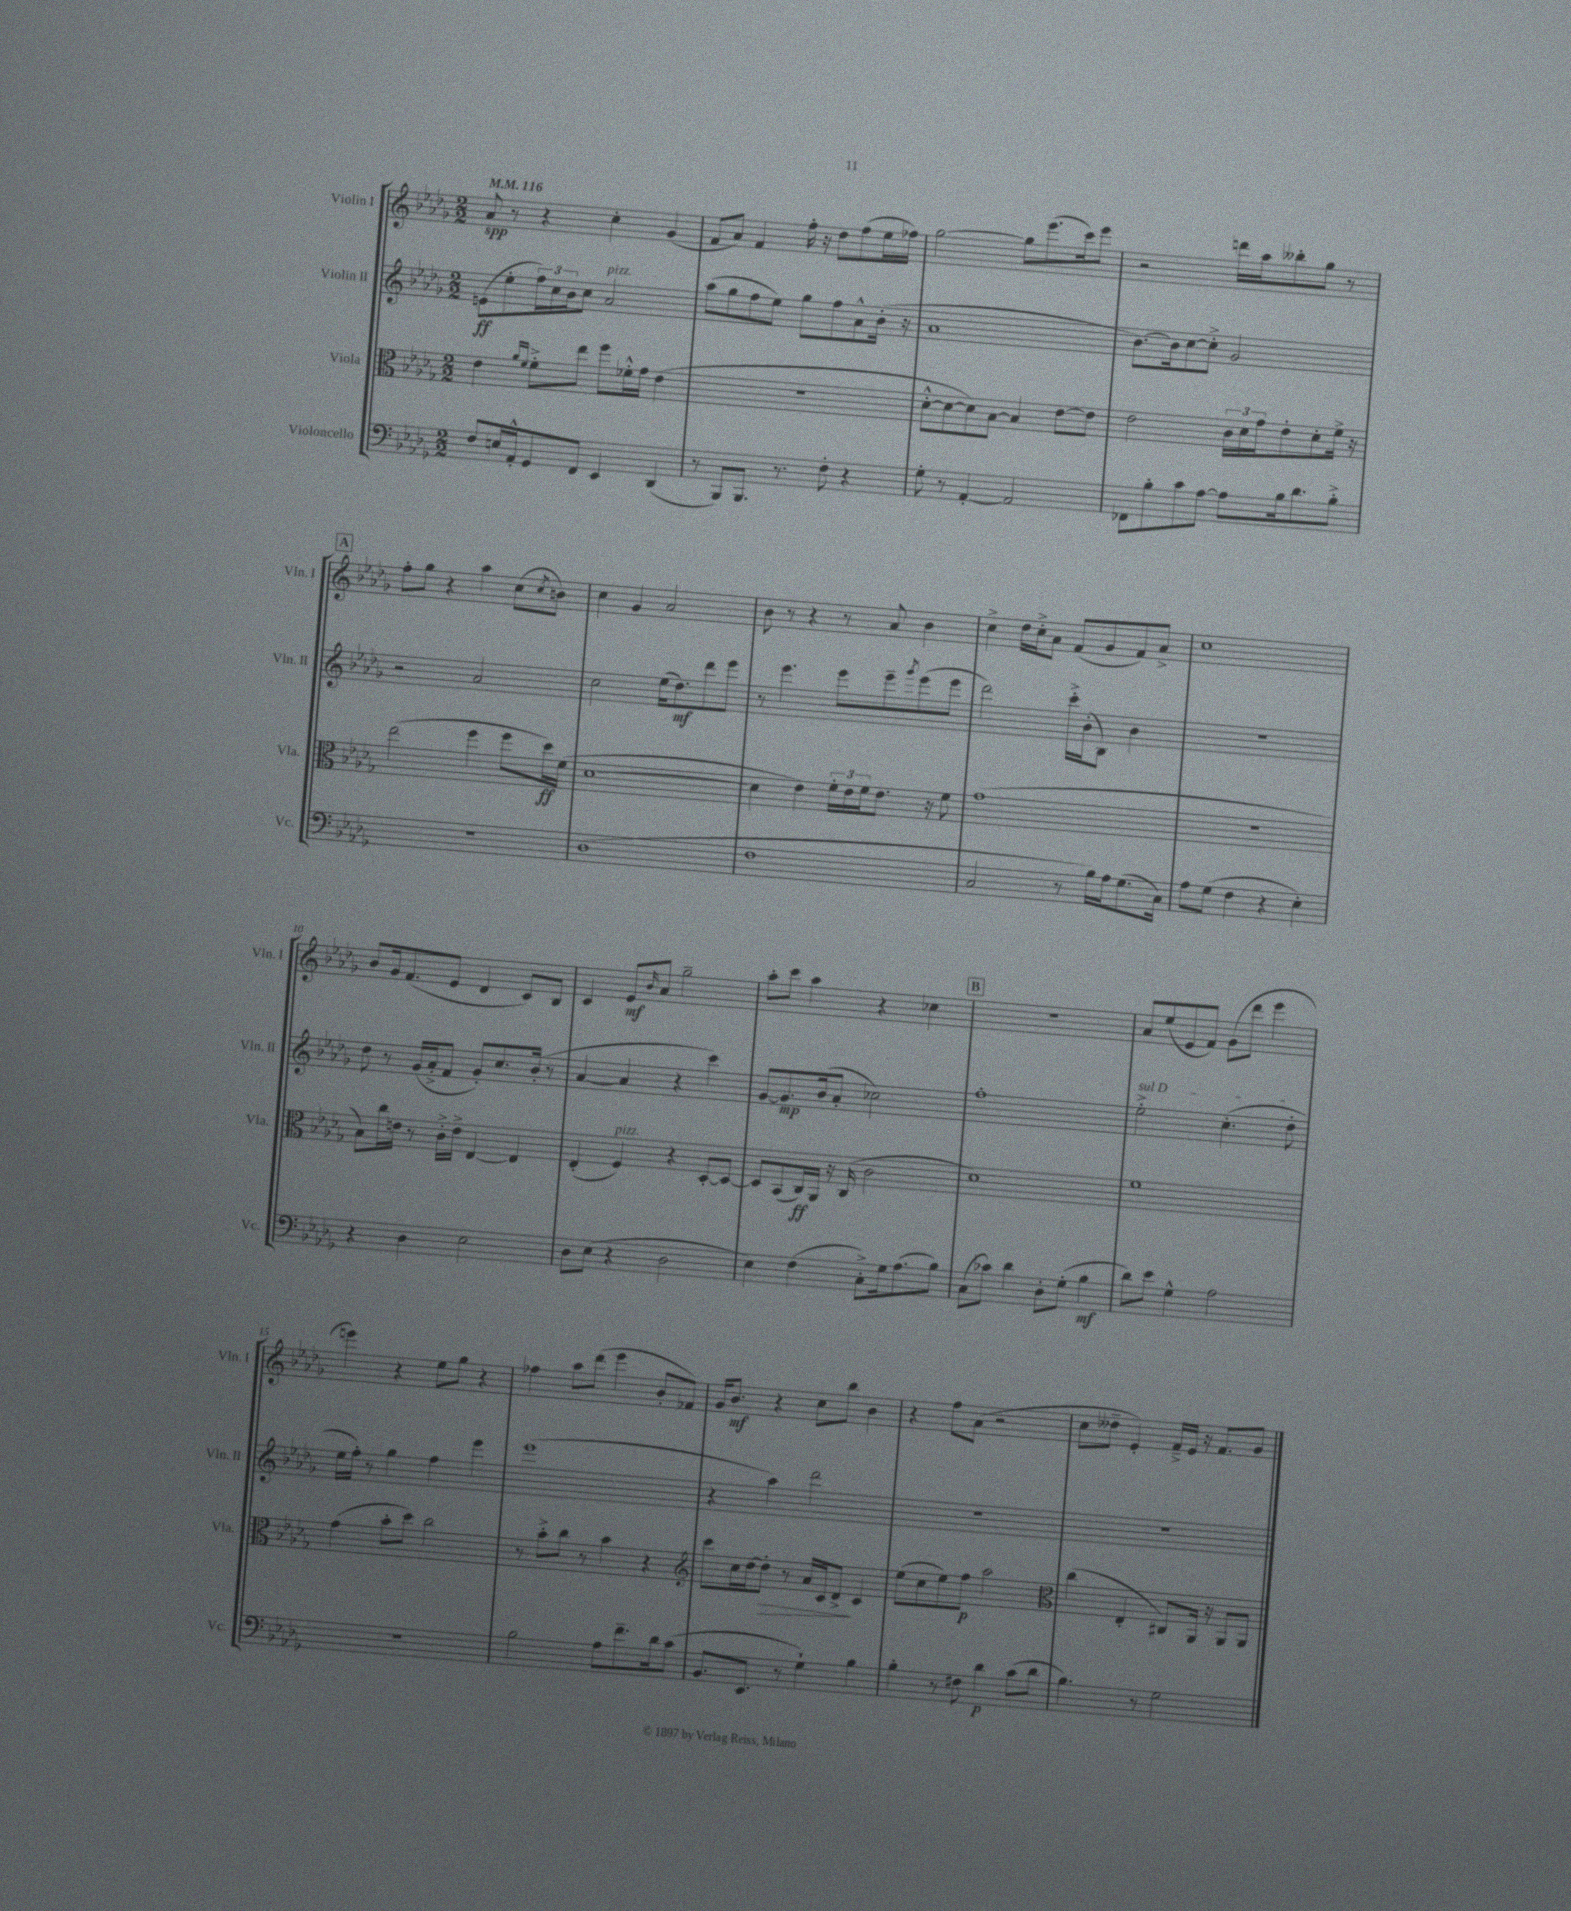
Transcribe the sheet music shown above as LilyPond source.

<<
\new StaffGroup <<
\new Staff = "s0" \with { instrumentName = "Violin I" shortInstrumentName = "Vln. I" } {
    \clef treble \key des \major \numericTimeSignature \time 2/2 \tempo 4 = 116
    aes'8\spp r8 r4 c''4-. ges'4( |
    f'8 aes'8) f'4 f''16-. r16 des''8 f''8( ees''16 fes''16) |
    ges''2~ ges''8 ees'''8.( c'''16) ees'''8 |
    r2 d'''16 aes''16 beses''8-. ges''8 r8 |
    \mark \markup { \box "A" } f''8-. ges''8 r4 aes''4 c''8( \acciaccatura { c''8 } b'8) |
    c''4 ges'4 aes'2 |
    bes'8 r8 r4 r8 aes'8 bes'4 |
    c''4-> des''16 c''16-.-> aes'8 f'8( ges'8 f'8) aes'8-> |
    c''1 |
    bes'8 ges'16 f'8.( ees'8 des'4 c'8) bes8 |
    c'4 ees'8\mf \grace { bes'16 } aes'8 ges''2-- |
    aes''8-. c'''8 aes''4 r4 ces''4 |
    \mark \markup { \box "B" } R1 |
    aes'8 ees''8( ees'8 f'8) ges'8( des'''8 ees'''4 |
    e'''4) r4 ees''8 ges''8 r4 |
    fes''4 aes''8 des'''8( ees'''4 bes'8-. fes'8) |
    ges'16 bes'8.\mf r4 c''8 bes''8 bes'4 |
    r4 f''8 aes'8( r2 |
    c''8 deses''8-- ees'4-.) f'16---> ees'16 r16 f'8. ges'8 \bar "|." |
}
\new Staff = "s1" \with { instrumentName = "Violin II" shortInstrumentName = "Vln. II" } {
    \clef treble \key des \major \numericTimeSignature \time 2/2
    e'8\ff( ees''8-. \tuplet 3/2 { f''16) c''16 bes'16 } c''8 aes'2^\markup { \italic "pizz." } |
    aes''8( ges''8 f''8 ees''8) ges''8 f''8 aes'8-^ bes'16-.( r16 |
    aes'1 |
    bes'8.~) bes'16 c''8~ c''8-.-> ges'2 |
    \mark \markup { \box "A" } r2 aes'2 |
    c''2 ees''16( des''8.\mf) des'''8 ees'''8 |
    r8 ees'''4. ees'''8 ees'''8-- \acciaccatura { ges'''8 } ees'''8( ees'''8 |
    des'''2) c'''16-.-> bes'16-.( bes8) bes'4 |
    r1 |
    des''8 r8 ges'16( aes'16-.-> f'8 ges'8-.) c''8. bes'16-.( r8 |
    aes'4~ aes'4 r4 c'''4) |
    ges'8~ ges'8.\mp bes'16( aes'8-. ces''2) |
    \mark \markup { \box "B" } f''1-. |
    \once \override TextSpanner.bound-details.left.text = \markup { \italic "sul D" } ees''2-.->\startTextSpan c''4.-.( des''8-. |
    ees''16 f''16-.\stopTextSpan) r8 ges''4 f''4 ees'''4 |
    ees'''1( |
    r4 aes''4) des'''2 |
    R1 |
    R1 \bar "|." |
}
\new Staff = "s2" \with { instrumentName = "Viola" shortInstrumentName = "Vla." } {
    \clef alto \key des \major \numericTimeSignature \time 2/2
    ees'4 \grace { aes'16 f'16 } f'8-.-> ees''8 f''8 fes'16-.-^ ges'16 ees'4( |
    R1 |
    des'8~-.-^ des'8~ des'8) bes8~ bes4 ees'8~ ees'8 |
    ees'2 \tuplet 3/2 { c'16 des'16 ges'16 } ees'8-. des'8-. f'16-> r16 |
    \mark \markup { \box "A" } ees''2( f''4 f''8 des''16\ff) f'16( |
    des'1~ |
    des'4 ees'4) \tuplet 3/2 { f'16-. ees'16 f'16 } ees'8. r16 f'8 |
    ges'1( |
    r1 |
    bes8) c''16 e'16 r8 c'16-.-> e'16-> ees4~ ees4 |
    ees4-.( f4^\markup { \italic "pizz." }) r4 des8~-. des8~ |
    des8 bes,8( c16\ff) aes,16 r16 c16( c'2 |
    \mark \markup { \box "B" } des'1) |
    f'1 |
    ges'4( bes'8-. des''8) c''2 |
    r8 bes'8-.-> c''8 r8 bes'4 r4 |
    \clef treble c'''8 c''16 des''16~ des''8-.\> r8 aes'16 c'16 des'8->\! c'4 |
    ees''8( c''8 ees''8) f''8\p aes''2 |
    \clef alto c''4( ees4-. cis8) aes,16 r16 aes,8 aes,8 \bar "|." |
}
\new Staff = "s3" \with { instrumentName = "Violoncello" shortInstrumentName = "Vc." } {
    \clef bass \key des \major \numericTimeSignature \time 2/2
    f8 e16 aes,16-.-^ ges,8 f,8 ees,4 des,4( |
    r8 bes,,8) bes,,8. r8. f8-. r4 |
    ges8-. r8 aes,4~-. aes,2 |
    fes,8 bes8-. c'8 aes8~ aes8 bes16 des'8. bes8-.-> |
    \mark \markup { \box "A" } r1 |
    des1( |
    f1 |
    c2 r8 bes16) aes16 ges8.( c16) |
    aes8 ges8( f4 r4 ees4-.) |
    r4 des4 ees2 |
    des8 ees8( r4 des2 |
    ees4) f4( c8-.->) ges16 aes8.( bes8) |
    \mark \markup { \box "B" } c8( ces'8) des'4 des8-. ges8-.( bes4\mf |
    des'8) ees'8 ges4-^ aes2 |
    r1 |
    bes2 aes8 f'8.-- des'16 c'8( |
    bes,8. ees,8. r8 ges4-!) bes4 |
    bes4-. r8 fis8 des'4\p c'8( des'8 |
    bes4.) r8 ges2 \bar "|." |
}
>>
>>
